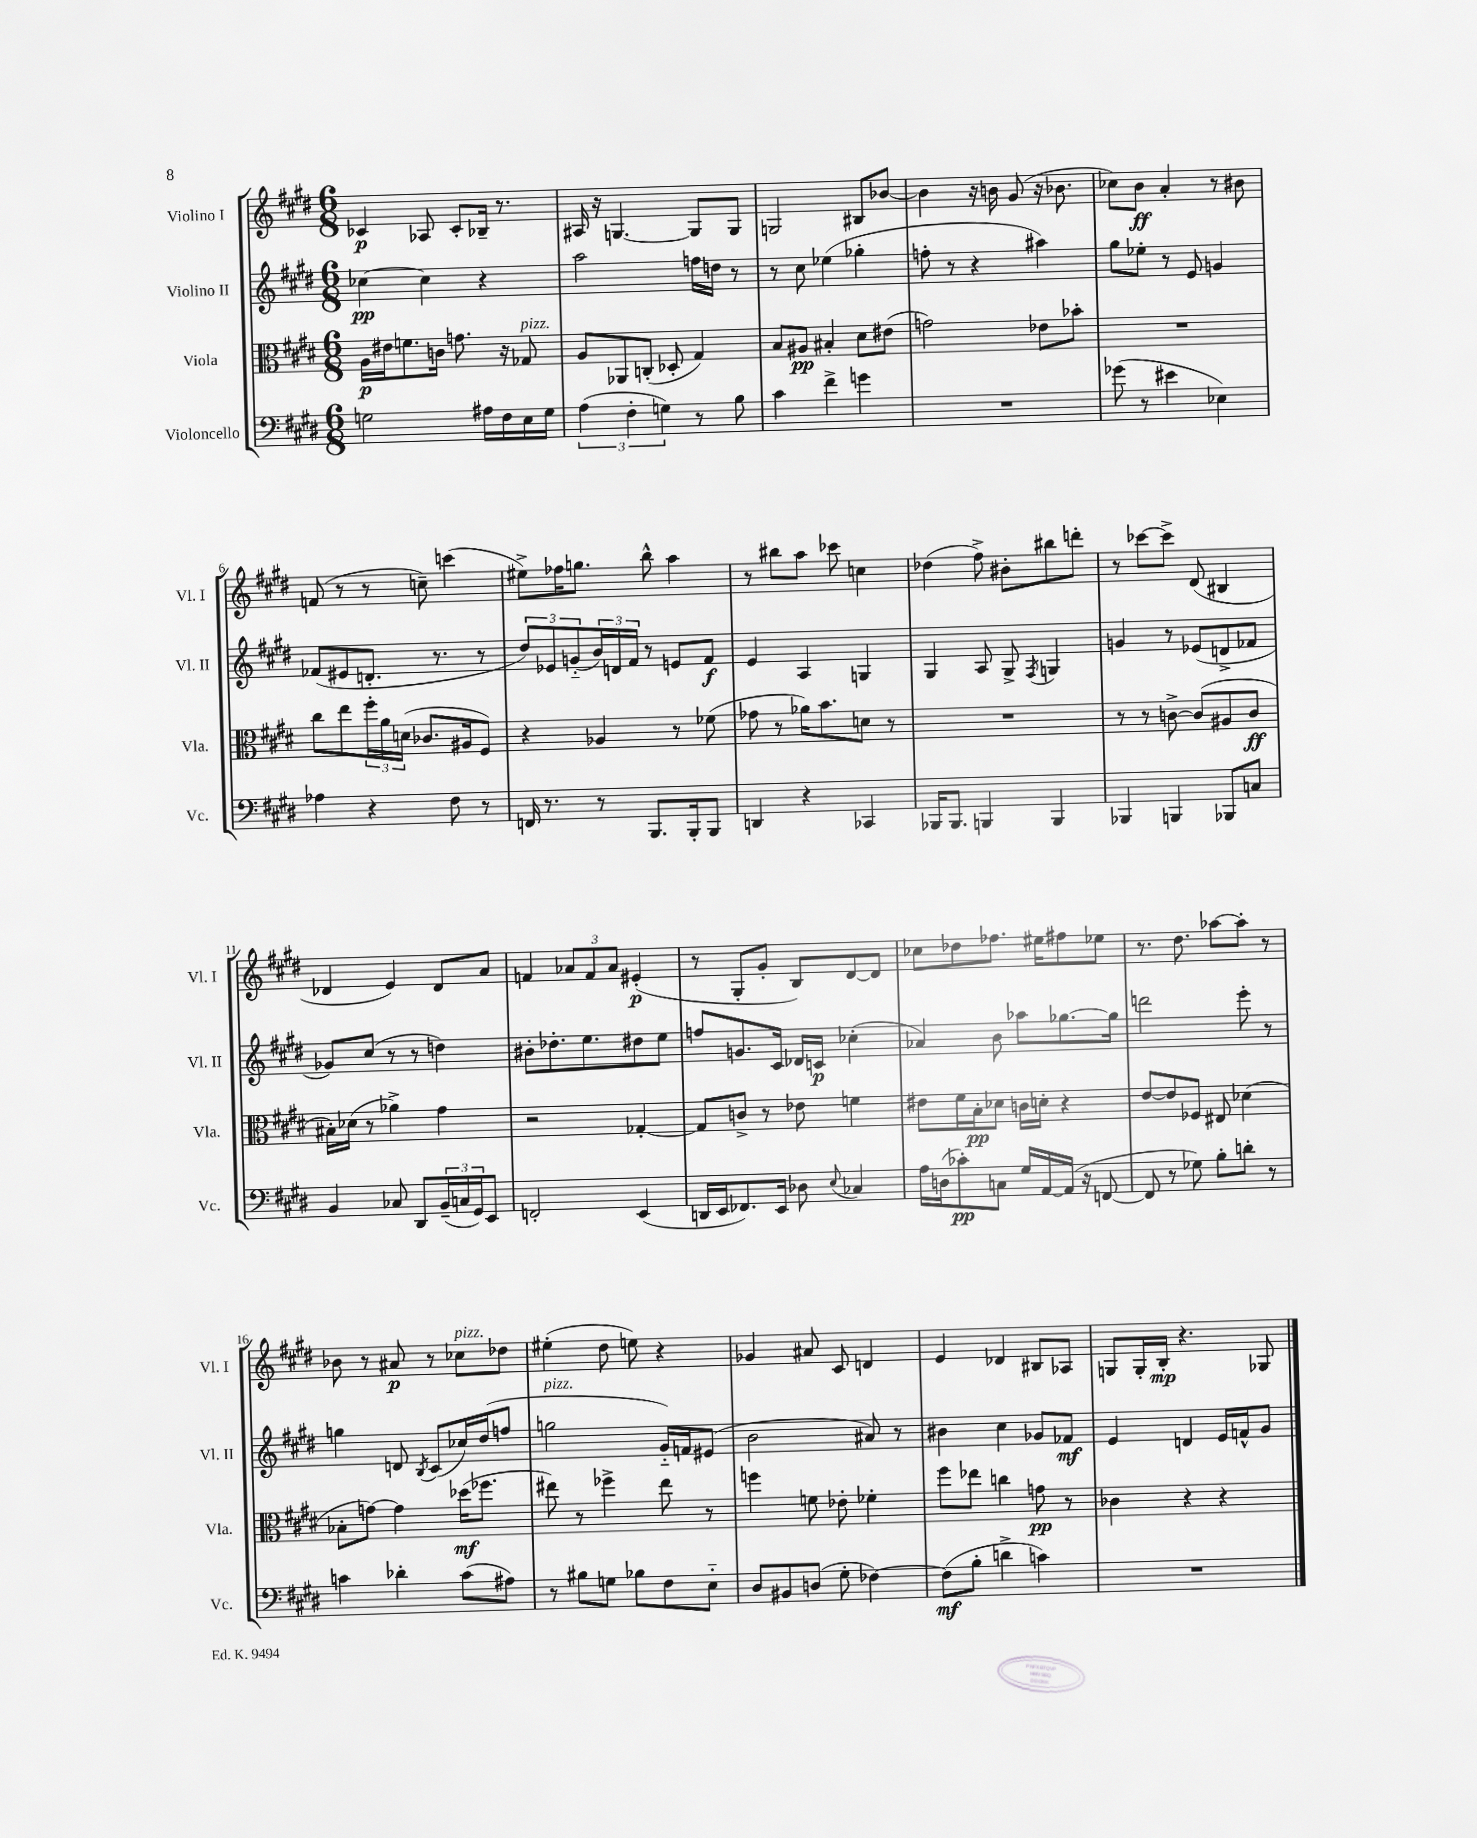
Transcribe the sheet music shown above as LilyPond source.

<<
\new StaffGroup <<
\new Staff = "s0" \with { instrumentName = "Violino I" shortInstrumentName = "Vl. I" } {
    \clef treble \key e \major \numericTimeSignature \time 6/8
    ces'4\p aes8 ces'8-. bes16-- r8. |
    ais16 r16 g4.~ g8 g8 |
    g2 bis8 bes'8~ |
    bes'4 r16 b'16 gis'8( r16 bes'8. |
    ces''8) b'8\ff a'4-. r8 bis'8 |
    f'8( r8 r8 c''8--) c'''4( |
    eis''8->) fes''16 g''8. b''8-^ a''4 |
    r8 bis''8 a''8 ces'''8 c''4 |
    des''4( fis''8->) bis'8-. bis''8 d'''8-. |
    r8 ces'''8~ ces'''8-> dis'8( bis4 |
    des'4 e'4) des'8 a'8 |
    f'4 \tuplet 3/2 { aes'8 f'8 aes'8 } eis'4-.\p( |
    r8 gis8-. gis'8-. b8) dis'8~ dis'8 |
    ces''8 des''8 fes''8. eis''16 fis''8 ees''8 |
    r8. dis''8. aes''8~ aes''8-. r8 |
    bes'8 r8 ais'8\p r8 ces''8^\markup { \italic "pizz." } des''8 |
    eis''4-.( dis''8 e''8) r4 |
    ges'4 ais'8 cis'8 d'4 |
    e'4 des'4 bis8 aes8 |
    g8 g16-. b16-.\mp r4. ges8 \bar "|." |
}
\new Staff = "s1" \with { instrumentName = "Violino II" shortInstrumentName = "Vl. II" } {
    \clef treble \key e \major \numericTimeSignature \time 6/8
    ces''4~\pp ces''4 r4 |
    a''2 f''16 d''16 r8 |
    r8 cis''8 ees''4( ges''4-. |
    f''8-. r8 r4 ais''4) |
    gis''8 ees''8-. r8 e'8 g'4 |
    fes'8( eis'8 d'8.-. r8. r8 |
    \tuplet 3/2 { dis''8) ees'8 g'8-_( } \tuplet 3/2 { b'16) d'16 fis'16 } r8 e'8 fis'8\f |
    e'4 a4 g4 |
    gis4 a8 gis8-> \acciaccatura { fis8 } g4 |
    g'4 r8 ees'8( d'8-> fes'8 |
    ges'8) cis''8( r8 r8 d''4) |
    bis'8-. des''8.-. e''8. dis''8 e''8 |
    f''8 g'8. cis'16 des'16 c'16\p ces''4-.( |
    aes'4) b'8 aes''8 ges''8.~ ges''16 |
    d'''2 e'''8-. r8 |
    g''4 d'8 \acciaccatura { b8 } cis'8( ces''16) dis''16( f''8 |
    g''2^\markup { \italic "pizz." } gis'16-_) f'16 eis'8( |
    b'2 ais'8) r8 |
    bis'4 cis''4 ges'8 fes'8\mf |
    e'4 d'4 e'16 f'16-^ gis'8 \bar "|." |
}
\new Staff = "s2" \with { instrumentName = "Viola" shortInstrumentName = "Vla." } {
    \clef alto \key e \major \numericTimeSignature \time 6/8
    a16\p eis'16 f'8. c'16 g'8. r16 ges8^\markup { \italic "pizz." } |
    a8 aes,8 c8-.( des8-. gis4) |
    b8 ais8\pp bis4-. dis'8 eis'8( |
    g'2) ees'8 bes'8-. |
    R2. |
    cis''8 e''8 \tuplet 3/2 { fis''16-. a'16 d'16( } ces'8. ais16 fis8) |
    r4 aes4 r8 fes'8( |
    ges'8 r8 aes'16) b'8. d'8 r8 |
    R2. |
    r8 r8 c'8~-> c'8( ais8 c'8\ff |
    bis16-.) des'16( r8 aes'4->) gis'4 |
    r2 ges4~-. |
    ges8 c'8-> r8 ees'8 f'4 |
    eis'8 fis'16 b16-.\pp des'8 c'16 d'16-. r4 |
    e'8~ e'8 fes8 eis8 des'4( |
    bes8-. g'8~) g'4 des''16\mf( fes''8. |
    eis''8) r8 fes''4-> eis''8 r8 |
    f''4 f'8 ees'8-. fes'4-. |
    fis''8 ees''8 c''4 g'8\pp r8 |
    ces'4 r4 r4 \bar "|." |
}
\new Staff = "s3" \with { instrumentName = "Violoncello" shortInstrumentName = "Vc." } {
    \clef bass \key e \major \numericTimeSignature \time 6/8
    g2 ais16 fis16 e16 g16 |
    \tuplet 3/2 { a4( fis4-. g4) } r8 b8 |
    cis'4 fis'4-> g'4 |
    R2. |
    ges'8( r8 eis'4 ees4) |
    aes4 r4 fis8 r8 |
    f,16 r8. r8 b,,8. b,,16-. b,,8 |
    d,4 r4 ces,4 |
    bes,,16 bes,,8. b,,4 b,,4 |
    bes,,4 b,,4 bes,,8 c8 |
    b,4 ces8 dis,8 \tuplet 3/2 { b,16--( c16 gis,16) } e,8 |
    f,2-. e,4( |
    d,16 e,16 fes,8.) e,16 des8 \appoggiatura { e8 } ces4 |
    a16 d16( ces'8-.\pp) c8 gis16 a,16~ a,16( r16 f,8~ |
    f,8 r8 ges8) b8-. d'8-. r8 |
    c'4 des'4-. c'8( ais8) |
    r8 bis8 g8 bes8 fis8 e8-_ |
    dis8 bis,8 d8( gis8-. fes4~) |
    fes8\mf( b8-. d'4-> c'4) |
    R2. \bar "|." |
}
>>
>>
